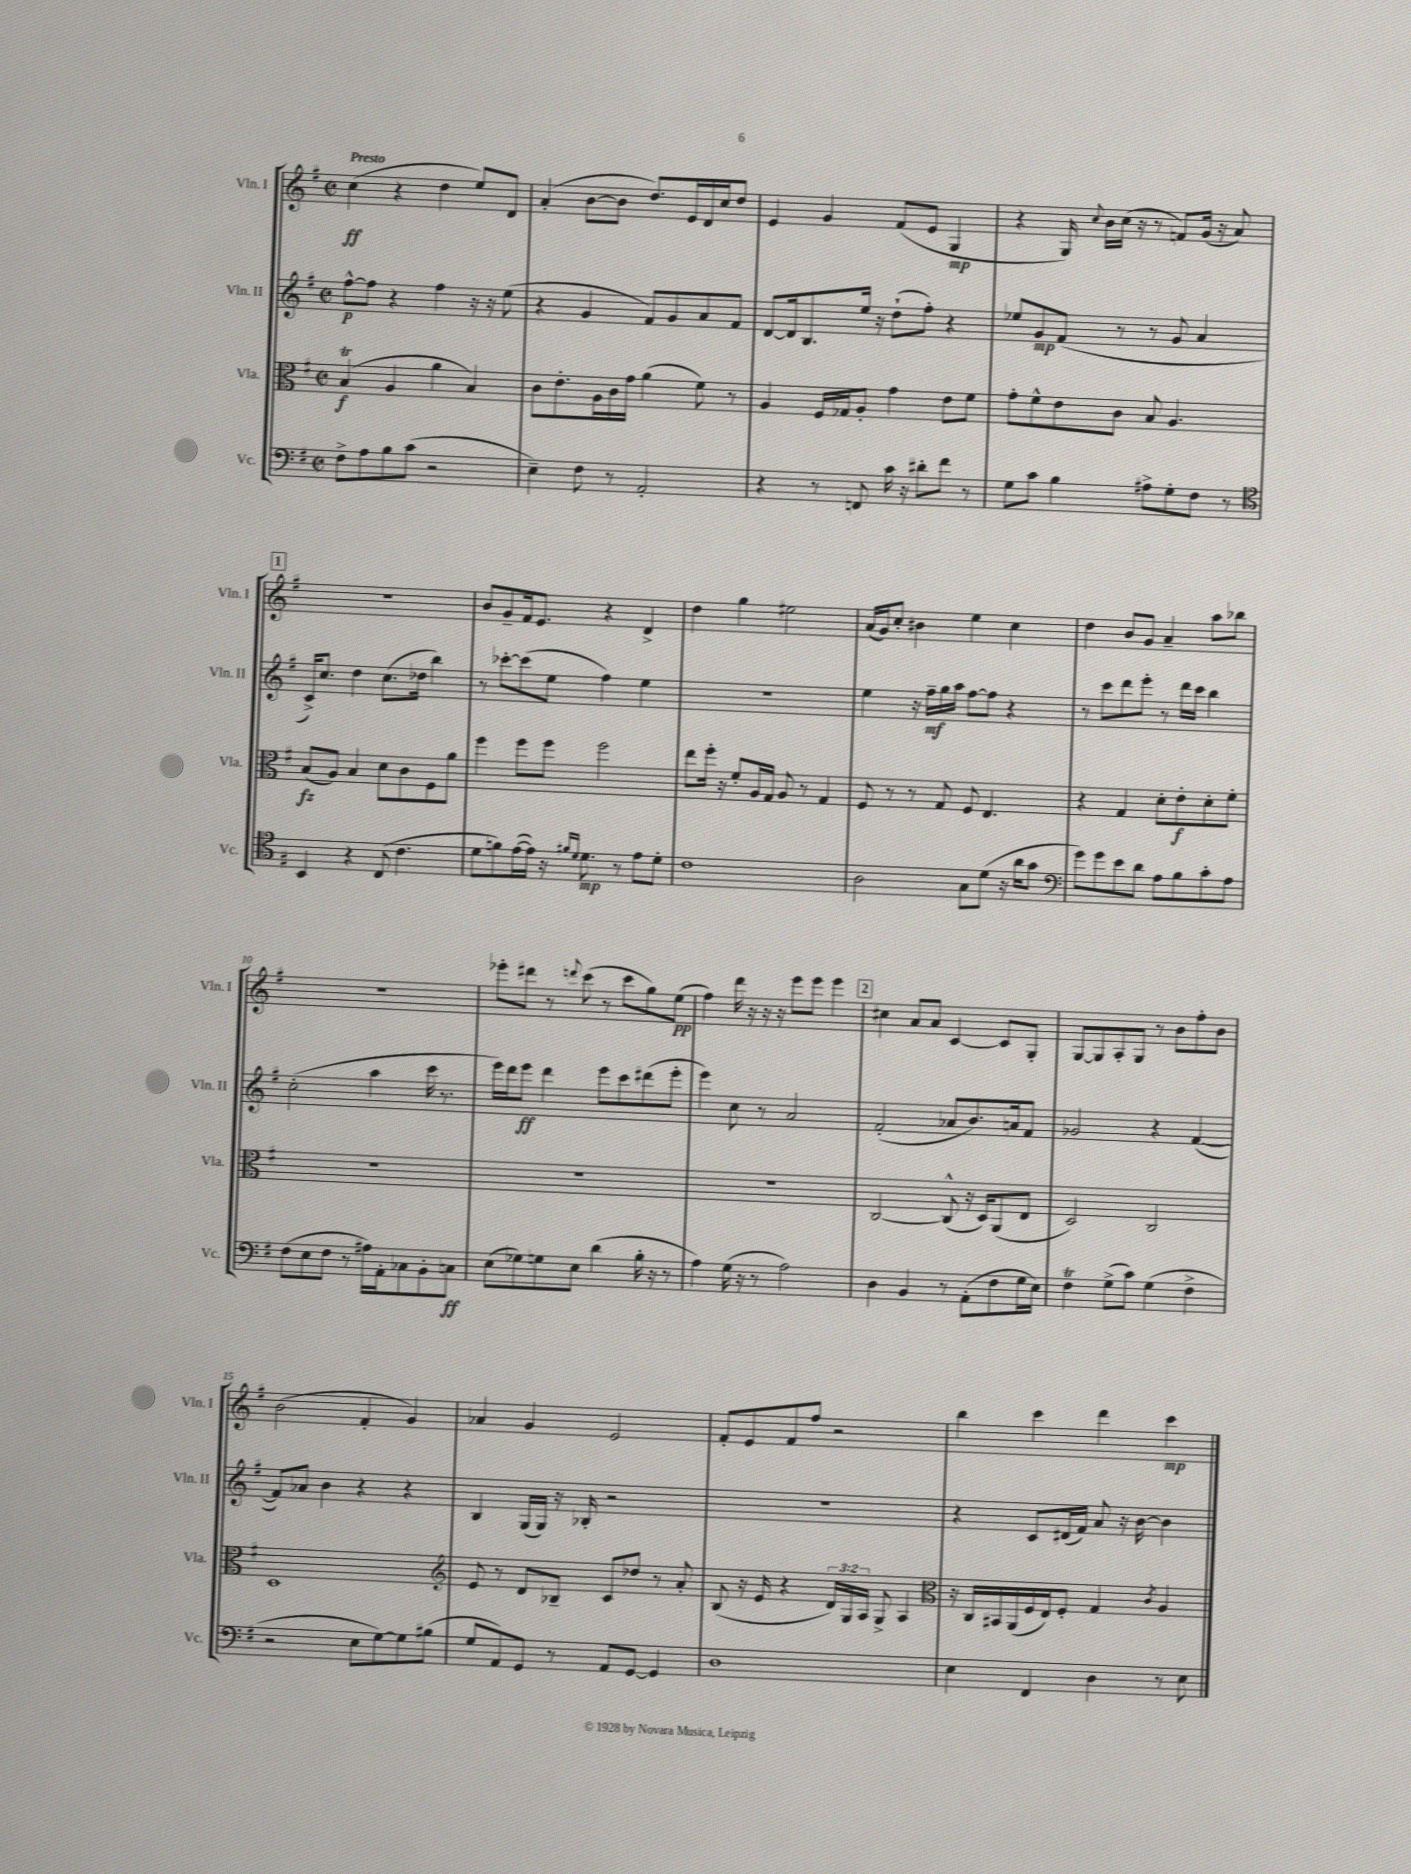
<<
\new StaffGroup <<
\new Staff = "s0" \with { instrumentName = "Vln. I" shortInstrumentName = "Vln. I" } {
    \clef treble \key g \major \defaultTimeSignature \time 2/2 \tempo "Presto"
    \autoBeamOff c''4\ff( r4 d''4 e''8[) d'8] |
    a'4-.( b'8[~ b'8] d''8.[) e'16 d'16 c''16 d''8] |
    e'4 g'4 fis'8[( e'8] g4\mp |
    r4 g16) \appoggiatura { c''8 } b'16[ c''16]( r16 r8 f'8[) g'16]( r16 a'8) |
    \mark \markup { \box "1" } R1 |
    b'8[ g'8-- fis'16 e'8.] r4 d'4-> |
    d''4 g''4 eis''2 |
    a'16[( g'16) c''8]-. bis'4 e''4 c''4 |
    d''4 b'8[ g'8] a'4-- a''8[ bes''8] |
    r1 |
    ees'''8[-. dis'''8] r8 \appoggiatura { d'''8 } c'''8( r8 c'''8[ g''8) e''8]\pp( |
    fis''4) d'''16 r16 r16 r16 e'''8[ e'''8] e'''4 |
    \mark \markup { \box "2" } cis''4 a'8[ a'8] c'4~ c'8[ g8]-. |
    g8[~ g8 a8-. g8] r8 b'8[ fis''8-. b'8] |
    b'2( fis'4-. g'4) |
    aes'4 g'4 e'2 |
    fis'8[-. e'8 fis'8 fis''8] r2 |
    b''4 c'''4 d'''4 c'''4\mp \bar "|." |
}
\new Staff = "s1" \with { instrumentName = "Vln. II" shortInstrumentName = "Vln. II" } {
    \clef treble \key g \major \defaultTimeSignature \time 2/2
    \autoBeamOff fis''8[~-^\p fis''8] r4 fis''4 r16 r16 e''8( |
    r4 g'4 fis'8[) g'8 a'8 fis'8] |
    d'8[~ d'16 b8. e''16] r16 d''8[-!( fis''8]-.) r4 |
    ees''8[ g'8\mp fis'8]( r8 r8 g'8 a'4 |
    \mark \markup { \box "1" } c'16[->) c''8.] d''4 c''8.[( des''16] b''4) |
    r8 ces'''8[~-. ces'''8( e''8] fis''4) e''4 |
    R1 |
    e''4 r16 fis''16[--\mf g''16 a''16] fis''8[~ fis''8] r4 |
    r8 c'''8[ d'''8 e'''8]-. r8 d'''16[ c'''16] b''4 |
    c''2-.( a''4 c'''16 r8. |
    e'''16[) d'''16 e'''8]\ff d'''4 e'''8[ c'''8 dis'''8( e'''8]-. |
    e'''4) c''8 r8 a'2 |
    \mark \markup { \box "2" } fis'2-.( aes'8[ b'8.) a'16 fis'8] |
    ges'2 r4 fis'4~( |
    fis'8[) aes'8] b'4 r4 r4 |
    b4 g16[( g16]) r16 bes16-. r2 |
    R1 |
    r4 c'8[ dis'16( fis'16]) a'8 r16 b'16~ b'4 \bar "|." |
}
\new Staff = "s2" \with { instrumentName = "Vla." shortInstrumentName = "Vla." } {
    \clef alto \key g \major \defaultTimeSignature \time 2/2 \override Staff.TupletNumber.text = #tuplet-number::calc-fraction-text
    \autoBeamOff b4\trill\f( a4 a'4 b4) |
    c'8[ e'8.-. a16 c'16 g'16] a'4( fis'8) r8 |
    a4 fis16[ ges16 a8]-. g'4 e'8[ fis'8] |
    g'8[-. fis'8-^ e'8 c'8] b8 a4. |
    \mark \markup { \box "1" } b8[\fz( a8]) b4 d'8[ c'8 fis8 a'8] |
    fis''4 fis''8[ fis''8] fis''2 |
    e''8[ fis''16]-. r16 fis'8[-. a16 g16] a8 r8 g4 |
    fis8 r8 r8 g8 fis8 e4. |
    r4 g4 d'8[-. e'8-.\f d'8-. fis'8]-. |
    R1 |
    R1 |
    R1 |
    \mark \markup { \box "2" } c2~ c8-^( r16 d16[) a,8( e8] |
    d2) c2 |
    d1 |
    \clef treble e'8 r8 d'8[ bes8]-- c'8[ des''8] r8 a'8-. |
    b8( r16 e'16 r4 \tuplet 3/2 { d'16[) g16 a16] } g8-> a4 |
    \clef alto r16 c16[ bis,16 a,16( fis16 e16) fis8]-. g4 \acciaccatura { c'8 } a4 \bar "|." |
}
\new Staff = "s3" \with { instrumentName = "Vc." shortInstrumentName = "Vc." } {
    \clef bass \key g \major \defaultTimeSignature \time 2/2
    \autoBeamOff fis8[-> a8 b8 c'8]( r2 |
    e4--) fis8 r8 a,2-. |
    r4 r8 f,8 c'16 r16 dis'8[-. fis'8] r8 |
    g8[ c'8] b4 ais8[-> g8-. fis8] r8 |
    \mark \markup { \box "1" } \clef tenor b,4 r4 c8( c'4. |
    d'8[ f'8) e'16~( e'16]) r16 \grace { fis'16[ d'16] } d'8.\mp r8 e'8[ d'8]-. |
    c'1 |
    a2 g8[ d'8]( r16 a'16[ g'8] |
    \clef bass g'8[) g'8 e'8 d'8] a8[ b8 c'8-. a8] |
    fis8[( e8 fis8] r8 ais16[) a,16-. ces8 b,8-. c8]\ff |
    e8[( ges8) g8 e8] d'4( b16-. r16 r8 |
    a4) g16( r16 r8 a2) |
    \mark \markup { \box "2" } d4 b,4 r8 a,8[-.( fis8 g16 e16]) |
    fis4\trill g8[->( c'8]) g4( fis4-> |
    r2 e8[ g8~) g8 bis8]( |
    g8[ a,8) g,8] r8 a,8[ g,8]~ g,4 |
    d1 |
    e4 fis,4 d4 r8 e8 \bar "|." |
}
>>
>>
